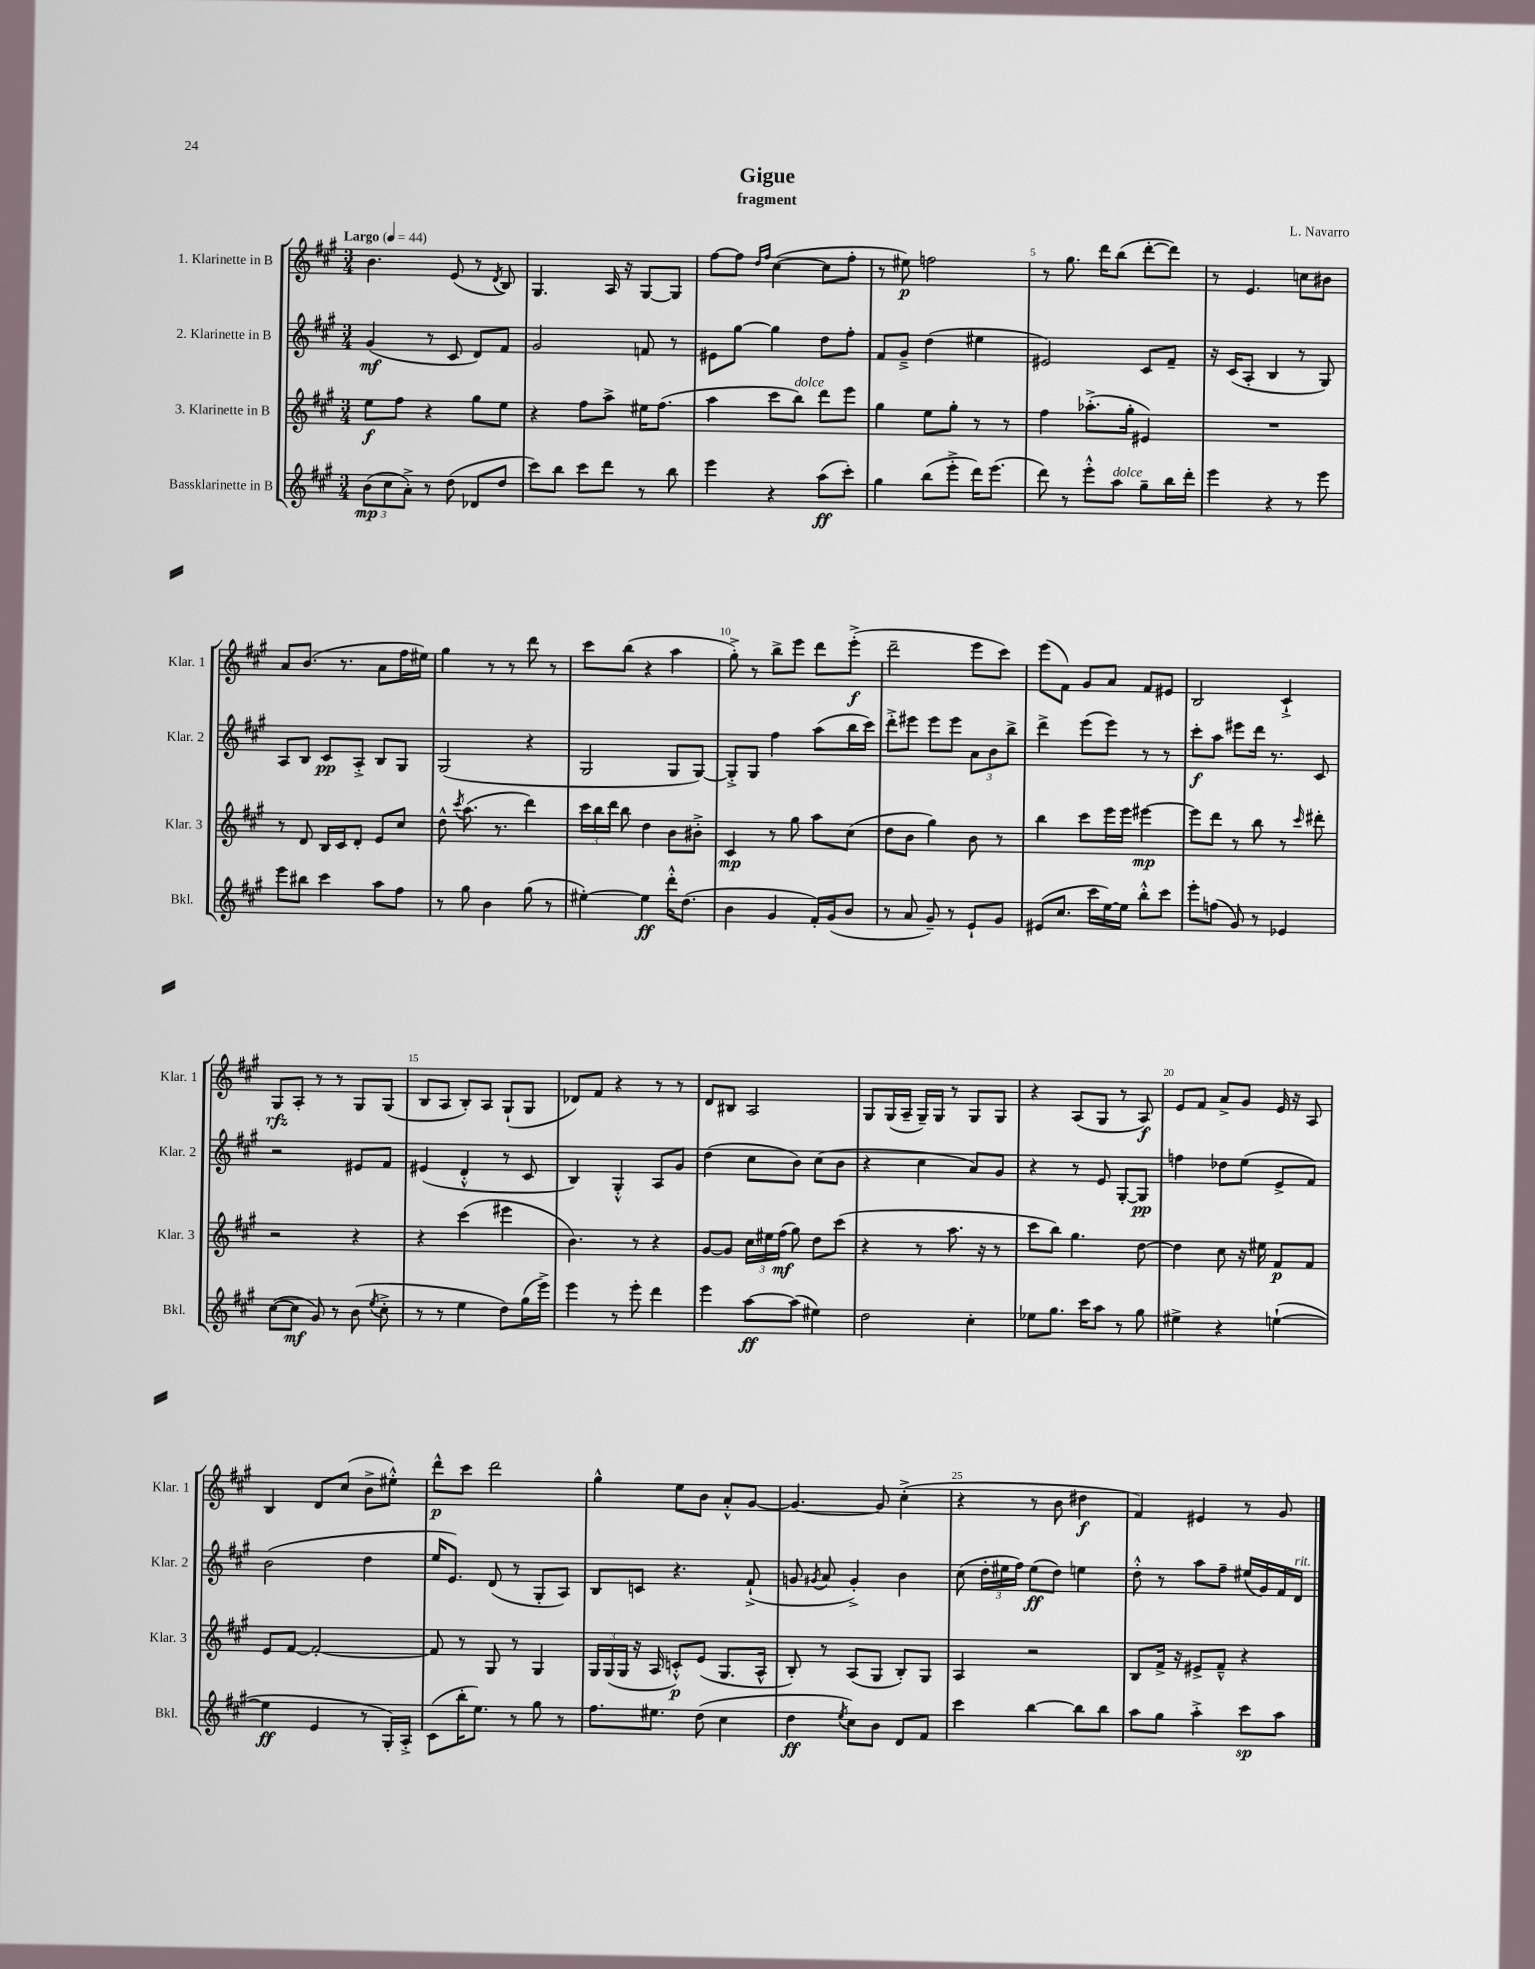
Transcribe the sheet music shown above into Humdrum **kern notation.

**kern	**kern	**kern	**kern
*staff4	*staff3	*staff2	*staff1
*clefG2	*clefG2	*clefG2	*clefG2
*k[f#c#g#]	*k[f#c#g#]	*k[f#c#g#]	*k[f#c#g#]
*M3/4	*M3/4	*M3/4	*M3/4
*MM44	*MM44	*MM44	*MM44
(12b\L	8ee\L	(4g#/	4.b\
12cc#\	.	.	.
.	8ff#\J	.	.
12a'^\J)	.	.	.
8r	4r	8r	.
(8dd\	.	8c#/	(8e/
8d-/L	8gg#\L	8d/L)	8r
.	.	.	8qd/
8dd/J	8ee\J	8f#/J	8B/)
=	=	=	=
8ccc#\L)	4r	2g#/	4.G#/
8bb\J	.	.	.
8ccc#\L	8ff#\L	.	.
8ddd\J	8aa^\J	.	16A/
.	.	.	16r
8r	16ee#\LK	8f/	[8G#/L
.	(8.ff#\J	.	.
8bb\	.	8r	8G#/]J
=	=	=	=
4eee\	4aa\	8e#\L	[8ff#\L
.	.	[8gg#\J	8ff#\]J
.	.	.	16qqdd/LL
.	.	.	16qqff#/JJ
4r	8ccc#\L	4gg#\]	([4cc#\
.	8bb\J)	.	.
(8aa\L	8ddd\L	8dd\L	8cc#\]L
8ccc#'\J)	8eee\J	8ff#'\J	8ff#'\J
=	=	=	=
4gg#\	4gg#\	8f#/L	8r
.	.	8g#~^/J	8ee#\)
(8bb\L	8ee\L	(4dd\	2ff\
8eee'^\J	8gg#'\J	.	.
16ddd\LK)	8r	4ee#\	.
(8.eee\J	.	.	.
.	8r	.	.
=	=	=	=
8ddd\)	4ff#\	2e#/)	8r
8r	.	.	8.gg#\
8eee'^^\L	(8.aa-'^\L	.	.
.	.	.	16ddd\LK
8aa\J	.	.	(8bb\J
.	16gg#'\Jk	.	.
8gg#~\L	4e#/)	8c#/L	[8ddd'\L
16bb\L	.	8f#~/J	8ddd\]J)
16ddd'\JJ	.	.	.
=	=	=	=
4eee\	2.r	16r	8r
.	.	(16c#/LK	.
.	.	8A'/J	4.e/
4r	.	4B/	.
8r	.	8r	8cc\L
8eee\	.	8G#/)	8b#\J
=	=	=	=
8eee\L	8r	8A/L	8a/L
8bb#\J	8d/	8B/J	(8.b/J
4ccc#\	16B/LL	8c#/L	.
.	16c#/J	.	8.r
.	8d'/J	8A'^/J	.
8aa\L	8e/L	8B/L	8a\L
8ff#\J	8cc#/J	8G#/J	16ff#\L
.	.	.	16ee#\JJ)
=	=	=	=
8r	8dd^^\	(2G#/	4gg#\
.	8qccc#/	.	.
8gg#\	(8.aa\	.	.
4b\	.	.	8r
.	8.r	.	.
.	.	.	8r
(8gg#\	4ddd\)	4r	8ddd\
8r	.	.	8r
=	=	=	=
[4ee#'\)	24ccc#\LL	2G#/	8ccc#\L
.	24bb\	.	.
.	24ddd\JJ	.	.
.	8bb\	.	(8bb\J
4ee#\]	4dd\	.	4r
16ddd'^^\LK	8b\L	8G#/L	4aa\
(8.dd\J	.	.	.
.	8b#'^\J	[8G#/J)	.
=	=	=	=
4b\	4c#/	8G#'^/]L	8gg#'^\)
.	.	8G#/J	8r
4g#/	8r	4ff#\	8bb^\L
.	8gg#\	.	8eee\J
16f#'/LL)	8aa\L	(8aa\L	8ddd\L
(16g#/J	.	.	.
8b/J	(8cc#\J	16bb\L	(8eee'^\J
.	.	16ccc#\JJ)	.
=	=	=	=
8r	8dd\L	8ddd'^\L	2ddd~\
8a/	8b\J	8eee#\J	.
8g#~/)	4gg#\)	8eee#\L	.
8r	.	8eee#\J	.
8e`/L	8b\	12a\L	8eee\L
.	.	12b\	.
8g#/J	8r	.	8ccc#\J)
.	.	12bb^\J	.
=	=	=	=
(8e#/L	4bb\	4ddd^\	(8eee\L
8.cc#/J	.	.	8f#\J)
.	8ccc#\L	(8eee\L	8g#/L
16ccc#\LL	.	.	.
[16ee\)	16eee\L	8eee\J)	8a/J
16ee\]JJ	16eee\JJ	.	.
8bb'^^\L	[4eee#\	8r	8f#/L
8ccc#\J	.	8r	8e#/J
=	=	=	=
8eee'\L	8eee#\]L	8ccc#'\L	2B/
(8ff\J	8ddd\J	8aa\J	.
8g#/)	8r	8eee#\L	.
8r	8bb\	16ddd\Jk	.
.	.	8.r	.
4e-/	8r	.	4c#`^/
.	16qqccc#/	.	.
.	8ddd#'\	8c#/	.
=	=	=	=
([8cc#\L	2r	2r	8G#/L
8cc#\]J	.	.	8A'/J
8g#/)	.	.	8r
8r	.	.	8r
(8b\	4r	8e#/L	8G#/L
8qee/	.	.	.
8cc#'^\	.	8f#/J	(8G#/J
=	=	=	=
8r	4r	(4e#/	8B/L
8r	.	.	8A/J
4ee\	(4ccc#\	4d'^^/	8B'/L)
.	.	.	8A/J
8dd\L)	4eee#\	8r	(8G#`/L
(16gg#\L	.	8c#/	8G#/J
16eee^\JJ)	.	.	.
=	=	=	=
4eee\	4.b\)	4B/)	8d-/L)
.	.	.	8f#/J
8r	.	4G#'^^/	4r
8eee'\	8r	.	.
4ddd\	4r	8A/L	8r
.	.	8g#/J	8r
=	=	=	=
4eee\	[8g#/L	(4dd\	8d/L
.	8g#/]J	.	8B#/J
[8aa\L	24cc#\LL	8cc#\L	2A/
.	24ee#\	.	.
.	(24ff#\JJ	.	.
(8aa\]J	8gg#\)	8b\J)	.
4ee#\)	8dd\L	(8cc#\L	.
.	(8ccc#\J	8b\J	.
=	=	=	=
2dd\	4r	4r	8G#/L
.	.	.	(16G#/L
.	.	.	16A~/JJ
.	8r	4cc#\	16G#~/LL)
.	.	.	16G#/JJ
.	8.aa\	.	8r
4cc#'\	.	8a/L)	8G#/L
.	16r	.	.
.	8r	8g#/J	8G#/J
=	=	=	=
8ee-\L	8ccc#\L	4r	4r
8.gg#\J	8bb\J)	.	.
.	4.gg#\	8r	(8A/L
16ccc#\LK	.	.	.
8aa\J	.	8e/	8G#/J
8r	.	[8G#'/L	8r
8gg#\	[8dd\	8G#/]J	8A/)
=	=	=	=
4ee#^\	4dd\]	4ff\	8e/L
.	.	.	8f#/J
4r	8cc#\	8dd-\L	8a^/L
.	16r	(8ee\J	8g#/J
.	16ee#\	.	.
([4ee`\	8f#/L	8e^/L	16e/
.	.	.	16r
.	8f#/J	8f#/J)	8A/
=	=	=	=
4ee\]	8e/L	(2b\	4B/
.	[8f#/J	.	.
4e/	2f#'/_	.	8d/L
.	.	.	(8cc#/J
8r	.	4dd\	8b^\L
16G#'/LL)	.	.	8ee#'^^\J)
16A'^/JJ	.	.	.
=	=	=	=
(8c#\L	8f#/]	16ee/LK	8ddd^^\L
.	.	8.e/J)	.
16bb'\K	8r	.	8ccc#\J
8.ee\J)	.	.	.
.	8G#/	(8d/	2ddd\
8r	8r	8r	.
8gg#\	4G#/	8G#'/L	.
8r	.	8A/J)	.
=	=	=	=
8.ff#\L	24G#/LL	8B/L	4gg#^^\
.	(24G#/	.	.
.	24G#/JJ	.	.
.	16r	8c/J	.
8.ee#\J	16A/	.	.
.	8c'^^/L)	4.r	8ee\L
(8dd\	(8e/J	.	8b\J
4cc#\	8.G#/L	.	8a'^^/L
.	.	(8f#`^/	[8g#/J
.	16A^^/Jk	.	.
=	=	=	=
4dd\	8B'/)	8g/	4.g#/_
.	.	8qg#/	.
.	8r	8a/	.
8qee/	.	.	.
8cc#\L)	(8A/L	4g#'^/)	.
8b\J	8G#/J	.	8g#/]
8d/L	8B'/L)	4b\	(4cc#'^\
8f#/J	8G#/J	.	.
=	=	=	=
4ccc#\	4A/	(8cc#\	4r
.	.	24dd'\LL	.
.	.	24ee#\	.
.	.	24ff#\JJ)	.
[4bb\	2r	(8ee#\L	8r
.	.	8dd\J)	8b\
8bb\]L	.	4ee\	4dd#\
8bb\J	.	.	.
=	=	=	=
8aa\L	8B/L	8dd'^^\	4f#/)
8gg#\J	16f#^/Jk	8r	.
.	16r	.	.
4aa'^\	8e#^/L	8aa\L	4e#/
.	8f#~^^/J	8ff#~\J	.
8ccc#\L	4r	(16ee#/LL	8r
.	.	16g#/)	.
8aa\J	.	16f#/	8g#/
.	.	16d/JJ	.
==	==	==	==
*-	*-	*-	*-
